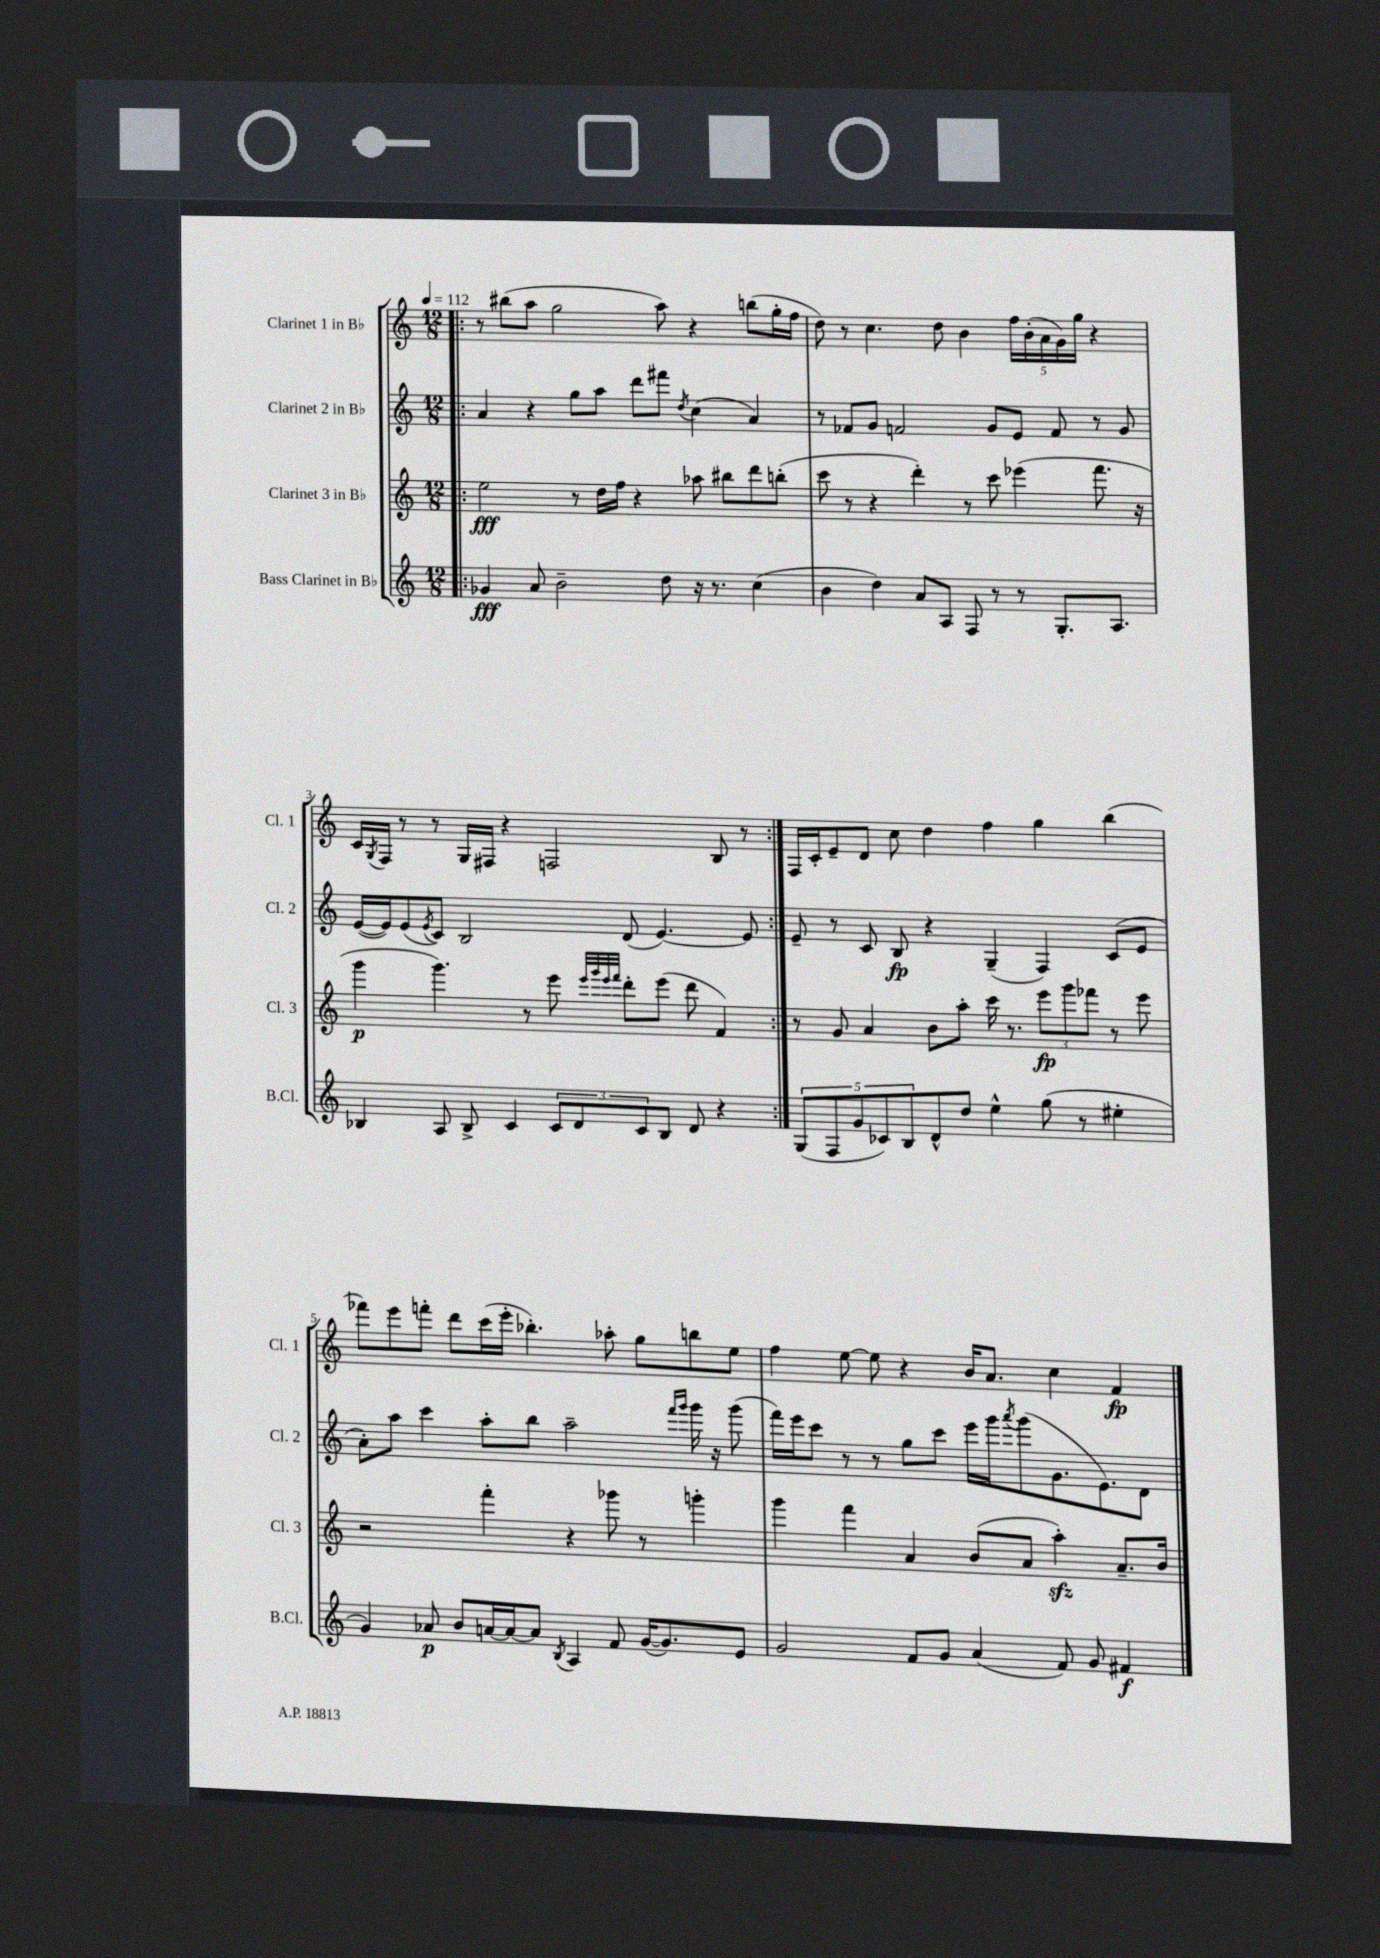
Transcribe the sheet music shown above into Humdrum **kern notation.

**kern	**kern	**kern	**kern
*staff4	*staff3	*staff2	*staff1
*clefG2	*clefG2	*clefG2	*clefG2
*k[]	*k[]	*k[]	*k[]
*M12/8	*M12/8	*M12/8	*M12/8
*MM112	*MM112	*MM112	*MM112
=!|:	=!|:	=!|:	=!|:
4g-	2ee	4a	8r
.	.	.	(8bb#
8a	.	4r	8aa
2b~	.	.	2gg
.	8r	8gg	.
.	16dd	8aa	.
.	16ff	.	.
.	4r	8ddd	.
8dd	.	8fff#	8aa)
.	.	8qdd	.
16r	8aa-	(4cc	4r
8.r	.	.	.
.	8bb#	.	.
(4cc	8ddd	4a)	(8bb
.	(8bb'	.	16gg'
.	.	.	16ff
=	=	=	=
4b	8ccc	8r	8dd)
.	8r	8f-	8r
4dd)	4r	8g	4.cc
.	.	2f	.
8a	4ddd')	.	.
8A	.	.	8dd
8F	8r	.	4b
8r	8ccc	8g	.
8r	(4eee-	8e	20ff
.	.	.	(20b'
.	.	.	20a
8.G'	.	8f	.
.	.	.	20g)
.	.	.	20gg
.	8.fff	8r	4r
8.A	.	.	.
.	.	8g	.
.	16r	.	.
=	=	=	=
4B-	4ggg	([16e	16c
.	.	.	8qG
.	.	16e])	16F
.	.	(8e	8r
.	.	8qe	.
8A	4.ggg)	8c)	8r
8B-^	.	2B	16G
.	.	.	16F#
4c	.	.	4r
.	8r	.	.
12c	8eee	.	2F
12d	.	.	.
.	32qqeee	.	.
.	32qqggg	.	.
.	32qqeee	.	.
.	32qqfff	.	.
.	8ddd'	(8d	.
12c	.	.	.
8B-	(8eee	[4.e)	.
8d	8ddd	.	.
4r	4f)	.	8B
.	.	8e]	8r
=:|!	=:|!	=:|!	=:|!
(10G	8r	8e~	16F
.	.	.	16c'
10F	.	.	.
.	8g	8r	8e~
10g	.	.	.
.	4a	8c	8d
10c-)	.	.	.
.	.	8B	8cc
10B	.	.	.
8d^^	8b	4r	4dd
8dd	8aa'	.	.
4ee^^	16ccc	(4G~	4ff
.	8.r	.	.
(8gg	12eee	4F)	4gg
.	12ggg	.	.
8r	.	.	.
.	12fff-	.	.
4ee#'	8r	(8c	(4bb
.	8eee	8e	.
=	=	=	=
4g)	2r	8a')	8fff-)
.	.	8aa	8eee
8a-	.	4ccc	8fff'
8b	.	.	8ddd
[16a	4fff'	8aa'	(16ccc
16a_	.	.	16eee'
8a]	.	8bb	4.bb-')
8qB	.	.	.
4A	4r	2aa~	.
8f	8ggg-	.	8aa-'
([16g	8r	.	8gg
8.g])	.	.	.
.	.	16qqfff	.
.	.	16qqggg	.
.	4ggg'	16ggg	8bb
.	.	16r	.
8e	.	(8ggg	8ee
=	=	=	=
2g	4ggg	16fff)	4ff
.	.	16eee	.
.	.	8ccc	.
.	4fff	8r	[8ee
.	.	8r	8ee]
8f	4a	8gg	4r
8g	.	8ccc	.
(4a	(8b	16eee	16b
.	.	16ggg	8.a
.	.	8qaaa	.
.	8a	(8ggg	.
8f)	4aa')	8.g	4cc
8g	.	.	.
.	.	8.e)	.
4f#	8.a~	.	4f
.	.	8d	.
.	16b	.	.
==	==	==	==
*-	*-	*-	*-
